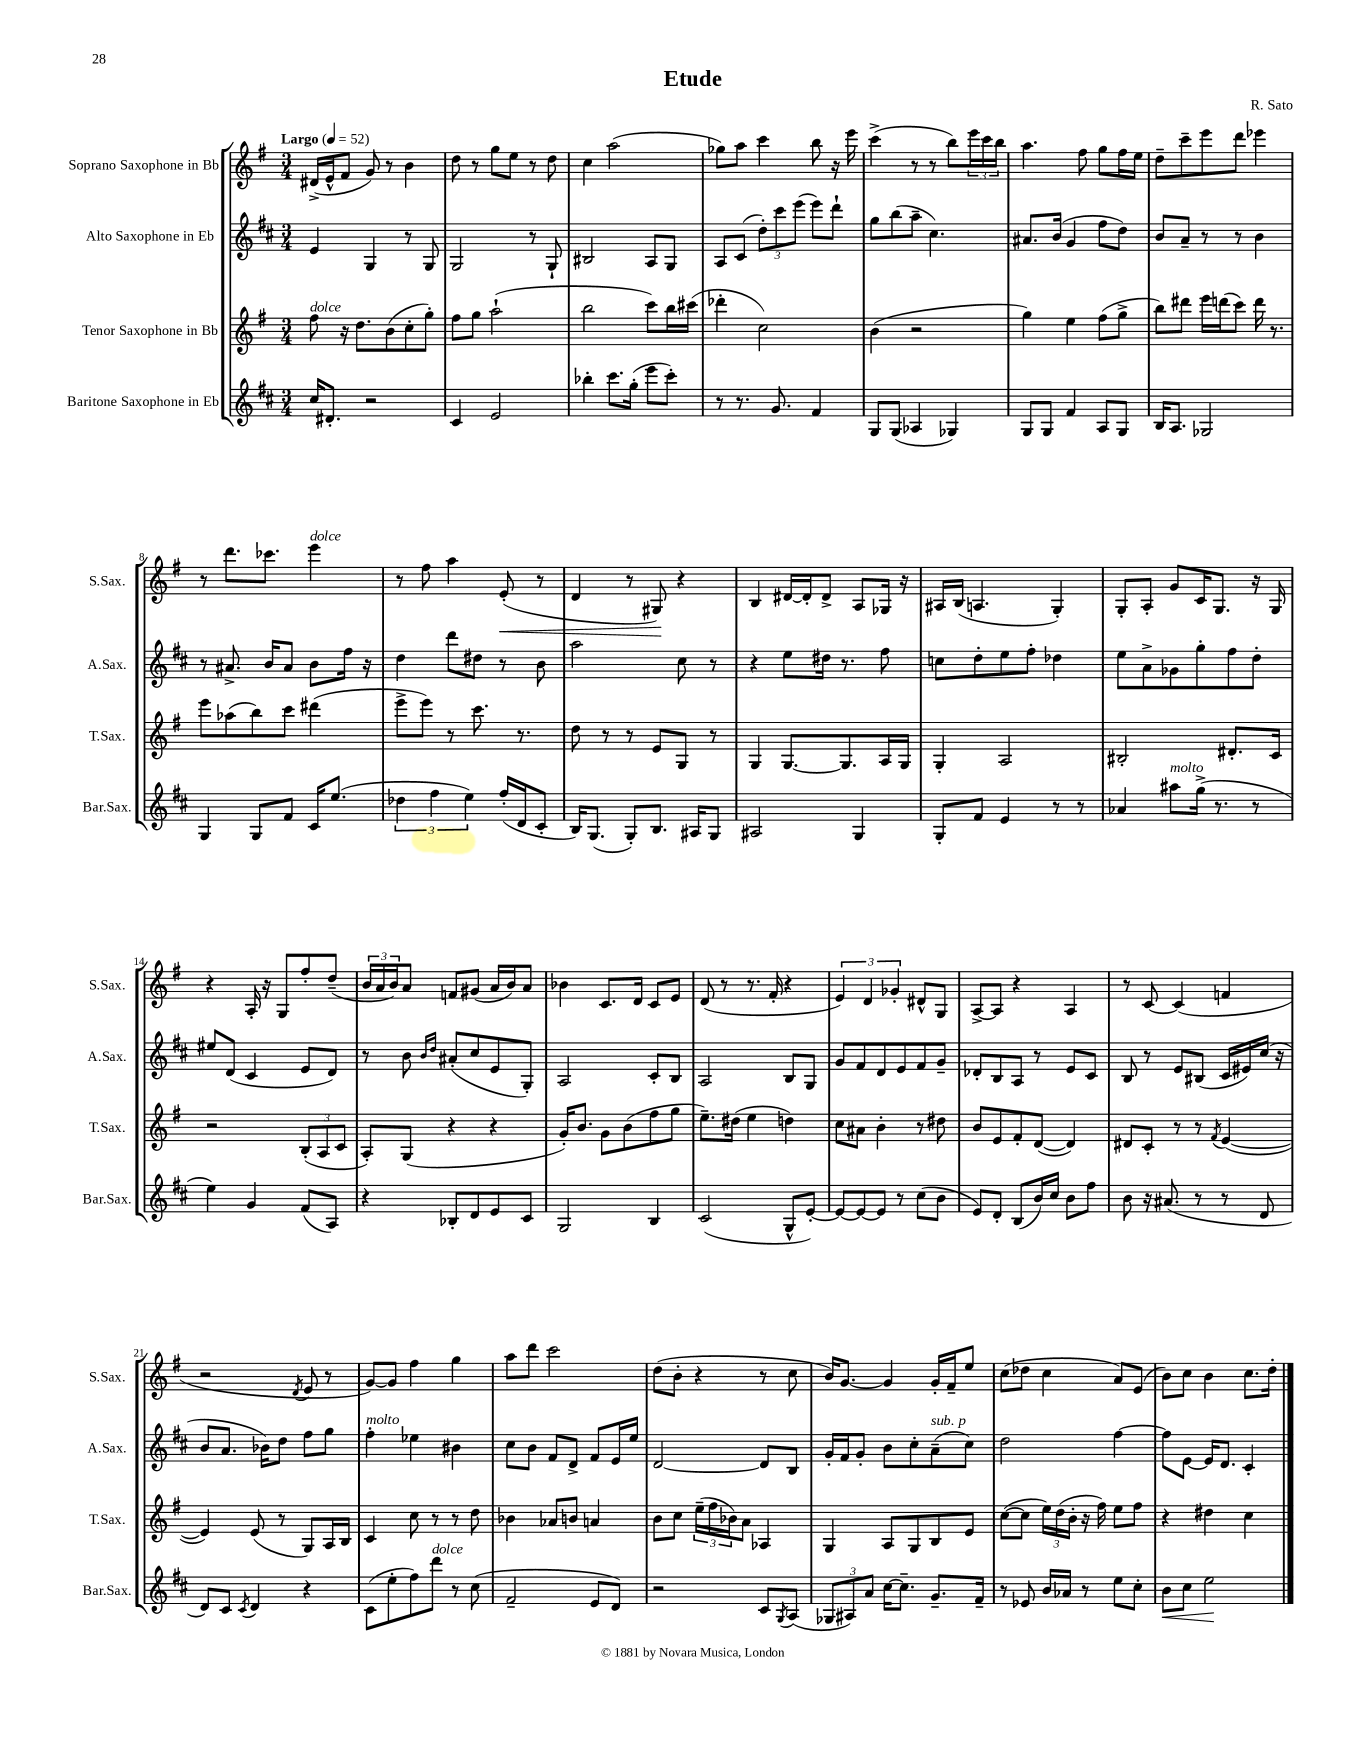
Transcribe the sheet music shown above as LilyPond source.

\header { title = "Etude" composer = "R. Sato" }
<<
\new StaffGroup <<
\new Staff = "s0" \with { instrumentName = "Soprano Saxophone in Bb" shortInstrumentName = "S.Sax." } {
    \clef treble \key g \major \numericTimeSignature \time 3/4 \tempo "Largo" 4 = 52
    dis'16->( e'16-^ fis'8 g'8) r8 b'4 |
    d''8 r8 g''8 e''8 r8 d''8 |
    c''4 a''2( |
    ges''8) a''8 c'''4 b''8 r16 e'''16 |
    c'''4->( r8 r8 b''8) \tuplet 3/2 { e'''16 c'''16 b''16 } |
    a''4. fis''8 g''8 fis''16 e''16 |
    d''8-- c'''8-- e'''8 d'''8 ees'''4 |
    r8 d'''8. ces'''8. e'''4^\markup { \italic "dolce" } |
    r8 fis''8 a''4 e'8-.\<( r8 |
    d'4 r8 gis8\!) r4 |
    b4 dis'16~ dis'16-. dis'8-> a8 ges16 r16 |
    ais16 b16( a4. g4-.) |
    g8-. a8-. g'8 c'16 g8. r16 g16 |
    r4 a16-. r16 g8 fis''8-. d''8--( |
    \tuplet 3/2 { b'16 a'16 b'16) } a'8 f'8 gis'8( a'16 b'16) a'8 |
    bes'4 c'8. d'16 c'8 e'8 |
    d'8( r8 r8. fis'16-. r4 |
    \tuplet 3/2 { e'4) d'4 ges'4-. } dis'8-^ g8 |
    a8~-> a8 r4 a4 |
    r8 c'8~ c'4( f'4 |
    r2 \acciaccatura { d'8 } e'8 r8 |
    g'8~) g'8 fis''4 g''4 |
    a''8 d'''8 c'''2 |
    d''8( b'8-. r4 r8 c''8 |
    b'16) g'8.~ g'4 g'16-. fis'16-- e''8 |
    c''8( des''8 c''4 a'8) e'8( |
    b'8) c''8 b'4 c''8. d''16-. \bar "|." |
}
\new Staff = "s1" \with { instrumentName = "Alto Saxophone in Eb" shortInstrumentName = "A.Sax." } {
    \clef treble \key d \major \numericTimeSignature \time 3/4
    e'4 g4 r8 g8 |
    g2 r8 g8-! |
    bis2 a8 g8 |
    a8 cis'8( \tuplet 3/2 { d''8-.) cis'''8 e'''8( } e'''8) d'''8-! |
    g''8 b''8( a''8-- cis''4.) |
    ais'8. b'16( g'4 fis''8 d''8) |
    b'8 a'8-- r8 r8 b'4 |
    r8 ais'8.-> b'16 ais'8 b'8 fis''16 r16 |
    d''4 d'''8 dis''8 r8 b'8 |
    a''2 cis''8 r8 |
    r4 e''8 dis''16 r8. fis''8 |
    c''8 d''8-. e''8 fis''8-. des''4 |
    e''8 a'8-> ges'8 g''8-. fis''8 d''8-. |
    eis''8 d'8( cis'4 e'8 d'8) |
    r8 b'8 \grace { b'16 d''16 } ais'8-.( cis''8 e'8 g8-.) |
    a2 cis'8-. b8 |
    a2 b8 g8 |
    g'8 fis'8 d'8 e'8 fis'8 g'8-- |
    des'8-. b8 a8 r8 e'8 cis'8 |
    b8 r8 e'8 bis8( cis'16 eis'16) cis''16( r16 |
    b'8 a'8. bes'16) d''8 fis''8 g''8 |
    fis''4-.^\markup { \italic "molto" } ees''4 bis'4 |
    cis''8 b'8 fis'8 d'8-> fis'8 e'16 e''16 |
    d'2~ d'8 b8 |
    g'16-. fis'16 g'8-. b'8 cis''8-. a'8--^\markup { \italic "sub. p" }( cis''8) |
    d''2 fis''4~ |
    fis''8 e'8~ e'16 d'8. cis'4-. \bar "|." |
}
\new Staff = "s2" \with { instrumentName = "Tenor Saxophone in Bb" shortInstrumentName = "T.Sax." } {
    \clef treble \key g \major \numericTimeSignature \time 3/4
    fis''8^\markup { \italic "dolce" } r16 d''8. b'8( c''8-. g''8-.) |
    fis''8 g''8 a''2-!( |
    b''2 c'''8) b''16 cis'''16( |
    des'''4-. c''2) |
    b'4( r2 |
    g''4) e''4 fis''8( g''8-> |
    b''8) dis'''8 e'''16 d'''16( c'''8) d'''16 r8. |
    e'''8 aes''8( b''8) c'''8 dis'''4( |
    e'''8-> e'''8) r8 c'''8. r8. |
    d''8 r8 r8 e'8 g8 r8 |
    g4 g8.~ g8. a16 g16 |
    g4-. a2 |
    bis2-. dis'8.-. c'16 |
    r2 \tuplet 3/2 { b8-.( a8 c'8 } |
    a8-.) g8( r4 r4 |
    g'16-.) b'8. g'8 b'8( fis''8 g''8 |
    e''8.--) dis''16( e''4 d''4) |
    c''8 ais'8 b'4-. r8 dis''8 |
    b'8 e'8 fis'8-. d'8~( d'4) |
    dis'8 c'8-. r8 r8 \acciaccatura { fis'8 } e'4~( |
    e'4) e'8( r8 g8) a16 b16 |
    c'4 c''8 r8 r8 d''8 |
    bes'4 aes'8 b'8 a'4 |
    b'8 c''8 \tuplet 3/2 { e''16--( fis''16 bes'16) } a'8 aes4 |
    g4 a8 g8 b8 e'8 |
    c''8~( c''8 \tuplet 3/2 { e''16) d''16( b'16-. } r16 fis''16) e''8 fis''8 |
    r4 dis''4 c''4 \bar "|." |
}
\new Staff = "s3" \with { instrumentName = "Baritone Saxophone in Eb" shortInstrumentName = "Bar.Sax." } {
    \clef treble \key d \major \numericTimeSignature \time 3/4
    cis''16 dis'8.-. r2 |
    cis'4 e'2 |
    bes''4-. cis'''8. g''16-.( e'''8 cis'''8-.) |
    r8 r8. g'8. fis'4 |
    g8 g8( aes4 ges4) |
    g8 g8 fis'4 a8 g8 |
    b16 a8. ges2 |
    g4 g8 fis'8 cis'16 e''8.( |
    \tuplet 3/2 { des''4 fis''4 e''4) } fis''16-.( d'16 cis'8-. |
    b16) g8.( g8-.) b8. ais16 g8 |
    ais2 g4 |
    g8-. fis'8 e'4 r8 r8 |
    aes'4 ais''8^\markup { \italic "molto" } g''16->( r8. r8 |
    e''4) g'4 fis'8( a8) |
    r4 bes8-. d'8 e'8 cis'8 |
    g2 b4 |
    cis'2( g8-^ e'8~-.) |
    e'8~ e'8~ e'8 r8 cis''8( b'8 |
    e'8) d'8-. b8( b'16) cis''16 b'8 fis''8 |
    b'8 r16 ais'8.( r8 r8 d'8 |
    d'8) cis'8 \acciaccatura { cis'8 } d'4 r4 |
    cis'8( e''8-. fis''8) d'''8^\markup { \italic "dolce" } r8 cis''8( |
    fis'2-- e'8 d'8) |
    r2 cis'8 \acciaccatura { g8 } a8( |
    \tuplet 3/2 { ges8 ais8) a'8 } cis''16~ cis''8.-- g'8.-- fis'16-- |
    r8 ees'8 b'16 aes'16 r8 e''8 cis''8-. |
    b'8\< cis''8 e''2\! \bar "|." |
}
>>
>>
